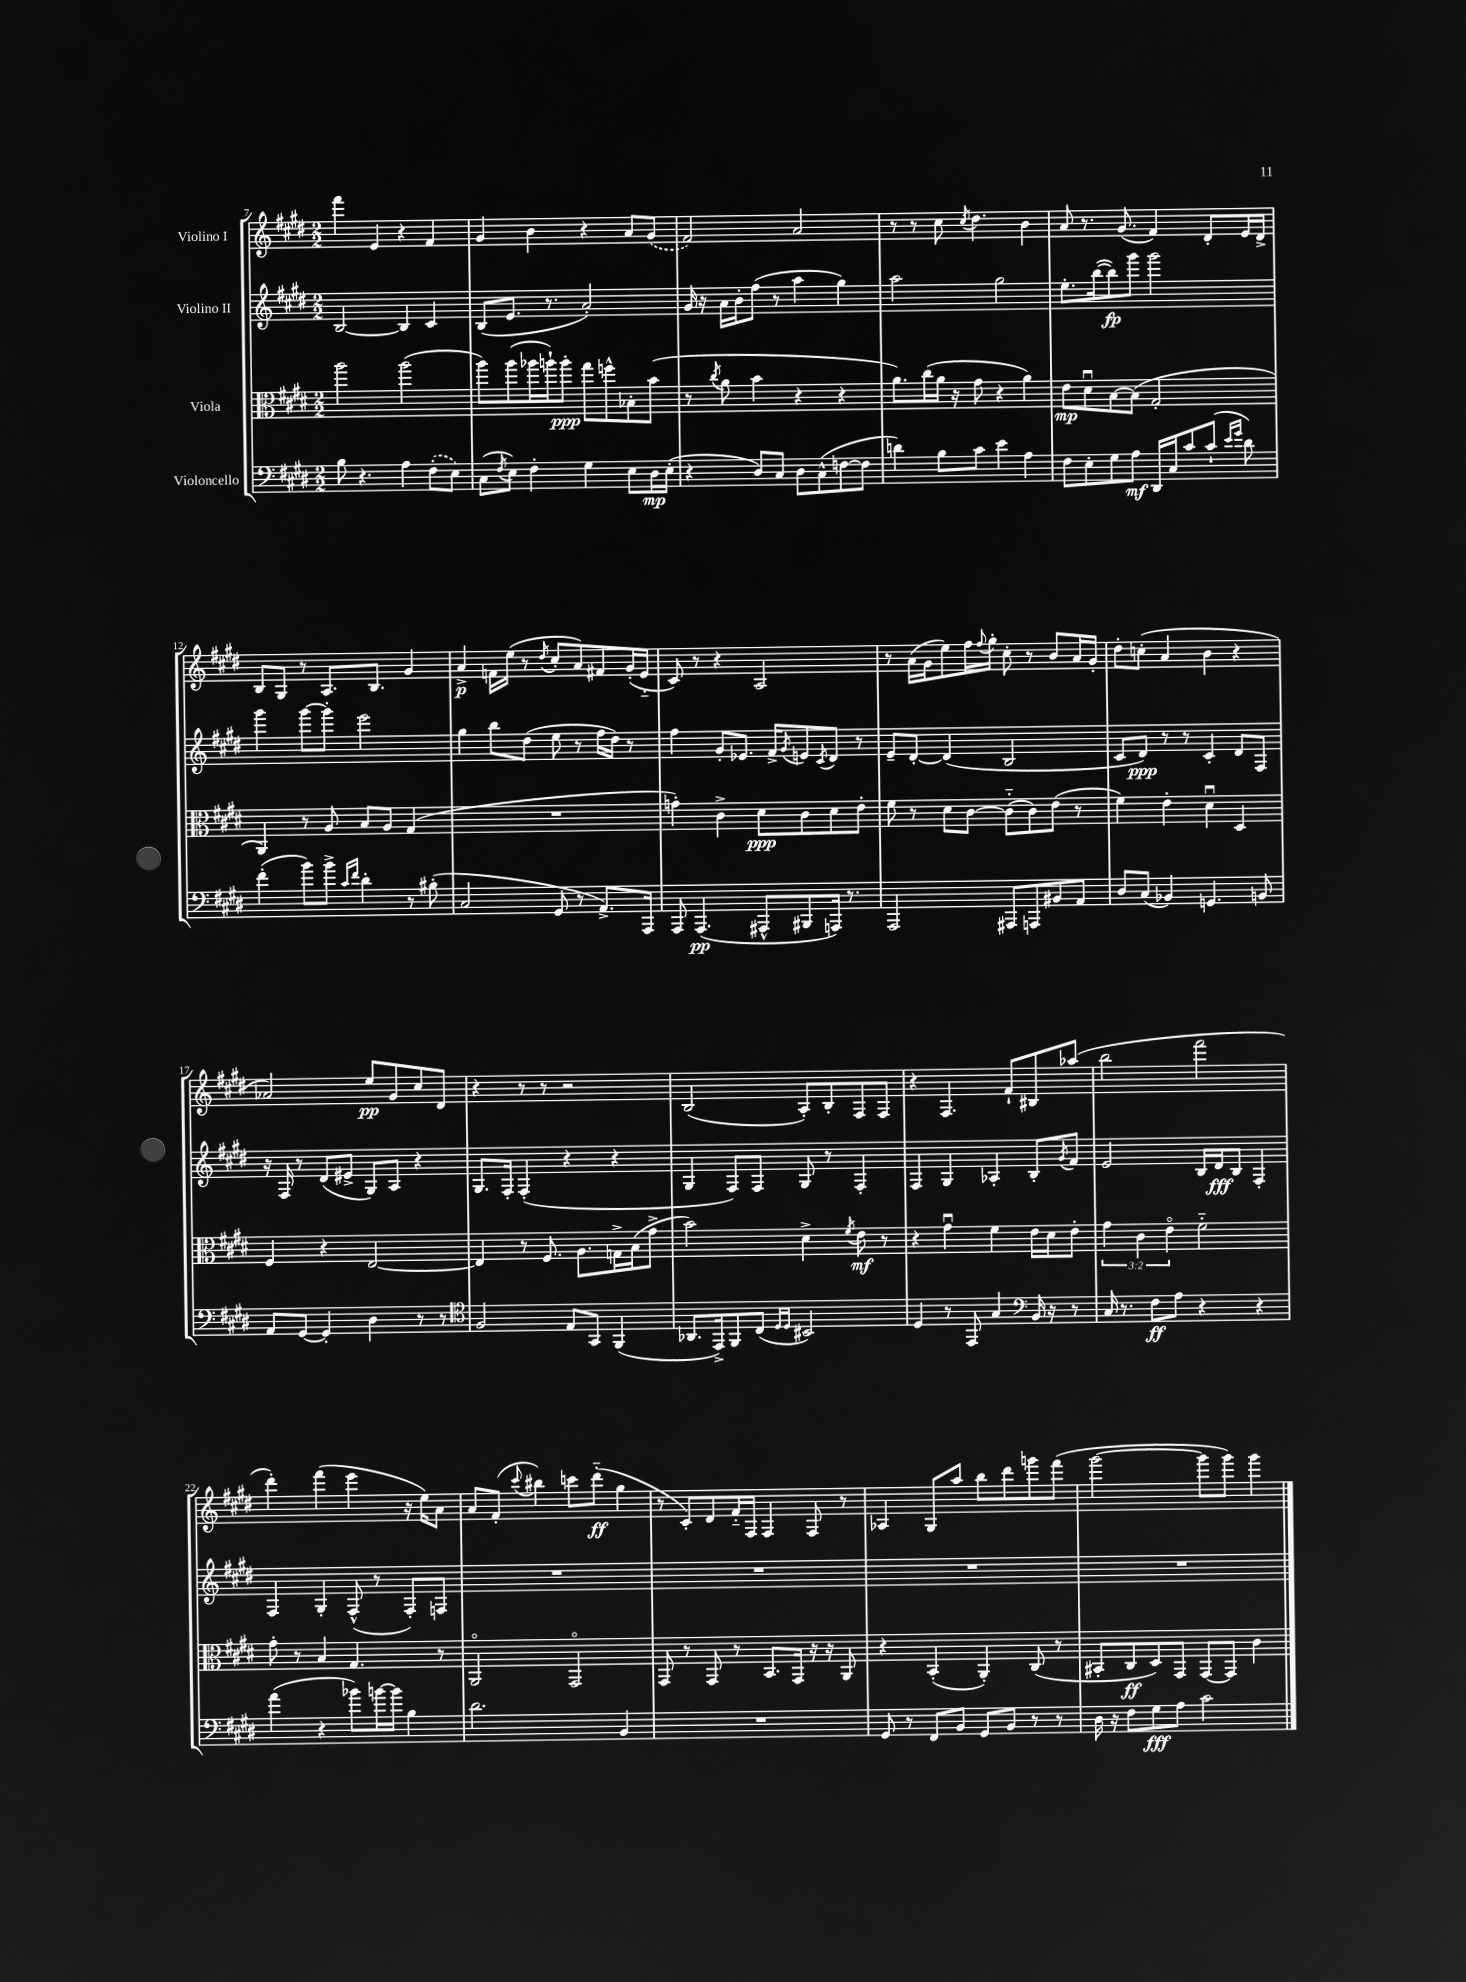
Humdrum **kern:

**kern	**kern	**kern	**kern
*staff4	*staff3	*staff2	*staff1
*clefF4	*clefC3	*clefG2	*clefG2
*k[f#c#g#d#]	*k[f#c#g#d#]	*k[f#c#g#d#]	*k[f#c#g#d#]
*M2/2	*M2/2	*M2/2	*M2/2
8B\	2aa\	[2B/	4fff#\
4.r	.	.	.
.	.	.	4e/
4A\	(2aa\	4B/]	4r
(8F#'\L	.	4c#/	4f#/
8E\J)	.	.	.
=	=	=	=
(8C#\L	8aa\L)	(8B/L	4g#/
8qF#/	.	.	.
8E\J)	(8aa\	8.e/J	.
4F#'\	16aa-\L	.	4b\
.	16aa`\J)	8.r	.
.	8aa'\J	.	.
4G#\	8gg#\L	2a'/)	4r
.	8ff^^\	.	.
8E\L	8B-'\	.	8a/L
16D#\L	(8b\J	.	(8g#/J
(16E'\JJ	.	.	.
=	=	=	=
4r	8r	16g#/	2f#/)
.	.	16r	.
.	8qcc#/	.	.
.	8a\	16a\LL	.
.	.	16b'\J	.
8D#/L)	4b\	(8ff#\J	.
8C#/J	.	8r	.
8D#\L	4r	4aa\	2a/
(8C#^^\	.	.	.
[8F\	4r	4gg#\)	.
8F\]J	.	.	.
=	=	=	=
4d\)	8.a\L)	2aa\	8r
.	.	.	8r
.	(16cc#\L	.	.
8B\L	16a\JJ	.	8cc#\
.	16r	.	.
.	.	.	8qcc#/
8c#\J	8g#\	.	4.dd#\
4e\	4r	2gg#\	.
4A\	4a\)	.	4b\
=	=	=	=
8F#\L	8e\L	8.ee'\L	8a/
8E'\	8d#u\	.	8.r
.	.	([16bb\k	.
8G#\	[8B\	8bb\])	.
.	.	.	(8.g#/
8A\J	(8B\]J	8ggg#\J	.
16DD#/LL	2G#'/	2ggg#\	4f#/)
16C#/J	.	.	.
8c#/	.	.	.
(8c#`/J	.	.	8d#'/L
16qqe/LL	.	.	.
16qqg#/JJ	.	.	.
8d#\)	.	.	16e/L
.	.	.	16d#^/JJ
=	=	=	=
(4f#'\	4AA/)	4ggg#\	8B/L
.	.	.	8G#/J
8b\L)	8r	[8ggg#\L	8r
8b^\J	8A/	8ggg#'\]J	8.A/L
16qqc#/LL	.	.	.
16qqf#/JJ	.	.	.
4d#'\	8B/L	2eee\	.
.	.	.	8.B/J
.	8A/J	.	.
8r	(4G#/	.	4g#/
(8B#'\	.	.	.
=	=	=	=
2C#/	1r	4gg#\	4a^/
.	.	8bb\L	16f\LL
.	.	.	(16ee\JJ
.	.	(8dd#\J	8r
.	.	.	8qdd#/
8GG#/	.	8ee\	8cc#'/L
8r	.	8r	8a/)
8.AA^/L)	.	16ff#\LL	8f#/
.	.	16dd#\JJ)	.
.	.	8r	(16g#'/L
16AAA/Jk	.	.	16e'~/JJ
=	=	=	=
8AAA/	4g'\)	4ff#\	8c#/)
(4.AAA/	.	.	8r
.	4c#^\	8g#'/L	4r
.	.	8.e-/J	.
8AAA#^^/L	8d#\L	.	2A/
.	.	16f#^/LK	.
.	.	8qg#/	.
8BBB#/	8c#\	8e/	.
.	.	8qc#/	.
16AAA/Jk)	8d#\	8d#/J	.
8.r	.	.	.
.	8e'\J	8r	.
=	=	=	=
2AAA/	8f#\	8e~/L	8r
.	8r	[8d#'/J	(16a\LL
.	.	.	16g#\J
.	8d#\L	(4d#/]	8ee\)
.	[8c#\J	.	16ff#\L
.	.	.	8qqff#/
.	.	.	16gg#'\JJ
8AAA#/L	(8c#'~\]L	2B/	8cc#'\
8AAA/	8c#\)	.	8r
8BB#/	(8e\J	.	8b/L
8AA/J	8r	.	16a/L
.	.	.	16g#'/JJ
=	=	=	=
8D#/L	4f#\)	8c#/L	8dd#'\L
(8C#/J	.	8d#/J)	(8cc'\J
4BB-/)	4e'\	8r	4a/
.	.	8r	.
4.GG/	4d#u\	4c#'/	4b\
.	4D#/	8d#/L	4r
8BB/	.	8F#/J	.
=	=	=	=
8AA/L	4F#/	16r	2a-/)
.	.	16F#/	.
[8GG#/J	.	8r	.
4GG#'/]	4r	(8d#/L	.
.	.	8e#^/J	.
4D#\	[2E/	8G#/L)	8ee/L
.	.	8A/J	8g#/
8r	.	4r	8cc#/
8r	.	.	8d#/J
=	=	=	=
*clefC4	*	*	*
2F#/	4E/]	8.G#/L	4r
.	.	16F#'/Jk	.
.	8r	(4F#'/	8r
.	8.F#/	.	8r
8E/L	.	4r	2r
.	8.A\L	.	.
8GG#/J	.	.	.
(4FF#/	16G^\L	4r	.
.	(16B\J	.	.
.	8g#^\J	.	.
=	=	=	=
8.AA-/L	2b\)	4G#/	(2B/
16EE^/k)	.	.	.
8FF#/	.	8F#/L)	.
(8C#/J	.	8F#/J	.
16qqD#/LL	.	.	.
16qqD#/JJ	.	.	.
2BB#/)	4d#^\	8G#/	8A'/L)
.	.	8r	8B'/
.	8qf#/	.	.
.	8e\	4F#'/	8F#/
.	8r	.	8F#/J
=	=	=	=
4D#/	4r	4F#/	4r
8r	4g#u\	4G#/	4.F#/
8EE/	.	.	.
4G#/	4f#\	4A-'/	.
.	.	.	8f#`/L
*clefF4	*	*	*
16BB/	16e\LL	8B'/L	8B#/
16r	16d#\J	.	.
.	.	8qg#/	.
8r	8e'\J	8f#/J	(8aa-/J
=	=	=	=
16C#/	6g#\	2e/	2bb\
8.r	.	.	.
.	6c#\	.	.
8F#\L	.	.	.
.	6eo\	.	.
8A\J	.	.	.
4r	2f#'~\	16B/LL	2fff#\
.	.	16d#/J	.
.	.	8B/J	.
4r	.	4F#'/	.
=	=	=	=
(4a\	8g#'\	4F#/	4ddd#'\)
.	8r	.	.
4r	4B/	4G#'/	(4fff#\
8b-\L)	4.G#/	(8F#^^/	4eee\
[16b\L	.	8r	.
16b\]JJ	.	.	.
4B\	.	8F#'/L)	16r
.	.	.	16ee\LK)
.	8r	8F/J	8a\J
=	=	=	=
2.d#\	2AAo/	1r	8a/L
.	.	.	(8f#'/J
.	.	.	8qqccc#/
.	.	.	4bb#\)
.	2GG#o/	.	8ccc\L
.	.	.	(8ddd#'~\J
4BB/	.	.	4gg#\
=	=	=	=
1r	8GG#/	1r	8r
.	8r	.	8c#'/L)
.	8GG#/	.	8d#/
.	8r	.	16f#'~/L
.	.	.	16F#/JJ
.	8.BB/L	.	4F#/
.	16GG#/Jk	.	.
.	16r	.	8F#/
.	16r	.	.
.	8AA/	.	8r
=	=	=	=
8GG#/	4r	1r	4A-/
8r	.	.	.
8FF#/L	(4BB'/	.	8G#/L
8BB/J	.	.	8aa/J
8GG#/L	4AA'/)	.	8bb\L
8BB/J	.	.	8ddd#\
8r	(8C#/	.	8ggg\
8r	8r	.	(8fff#\J
=	=	=	=
16D#\	8BB#'/L	1r	[2ggg#\
16r	.	.	.
8F#\L	8C#/	.	.
8G#\	8D#/)	.	.
8A\J	8GG#/J	.	.
2c#\	[8GG#/L	.	8ggg#\]L
.	8GG#/]J	.	8ggg#\J)
.	4c#\	.	4ggg#\
==	==	==	==
*-	*-	*-	*-
